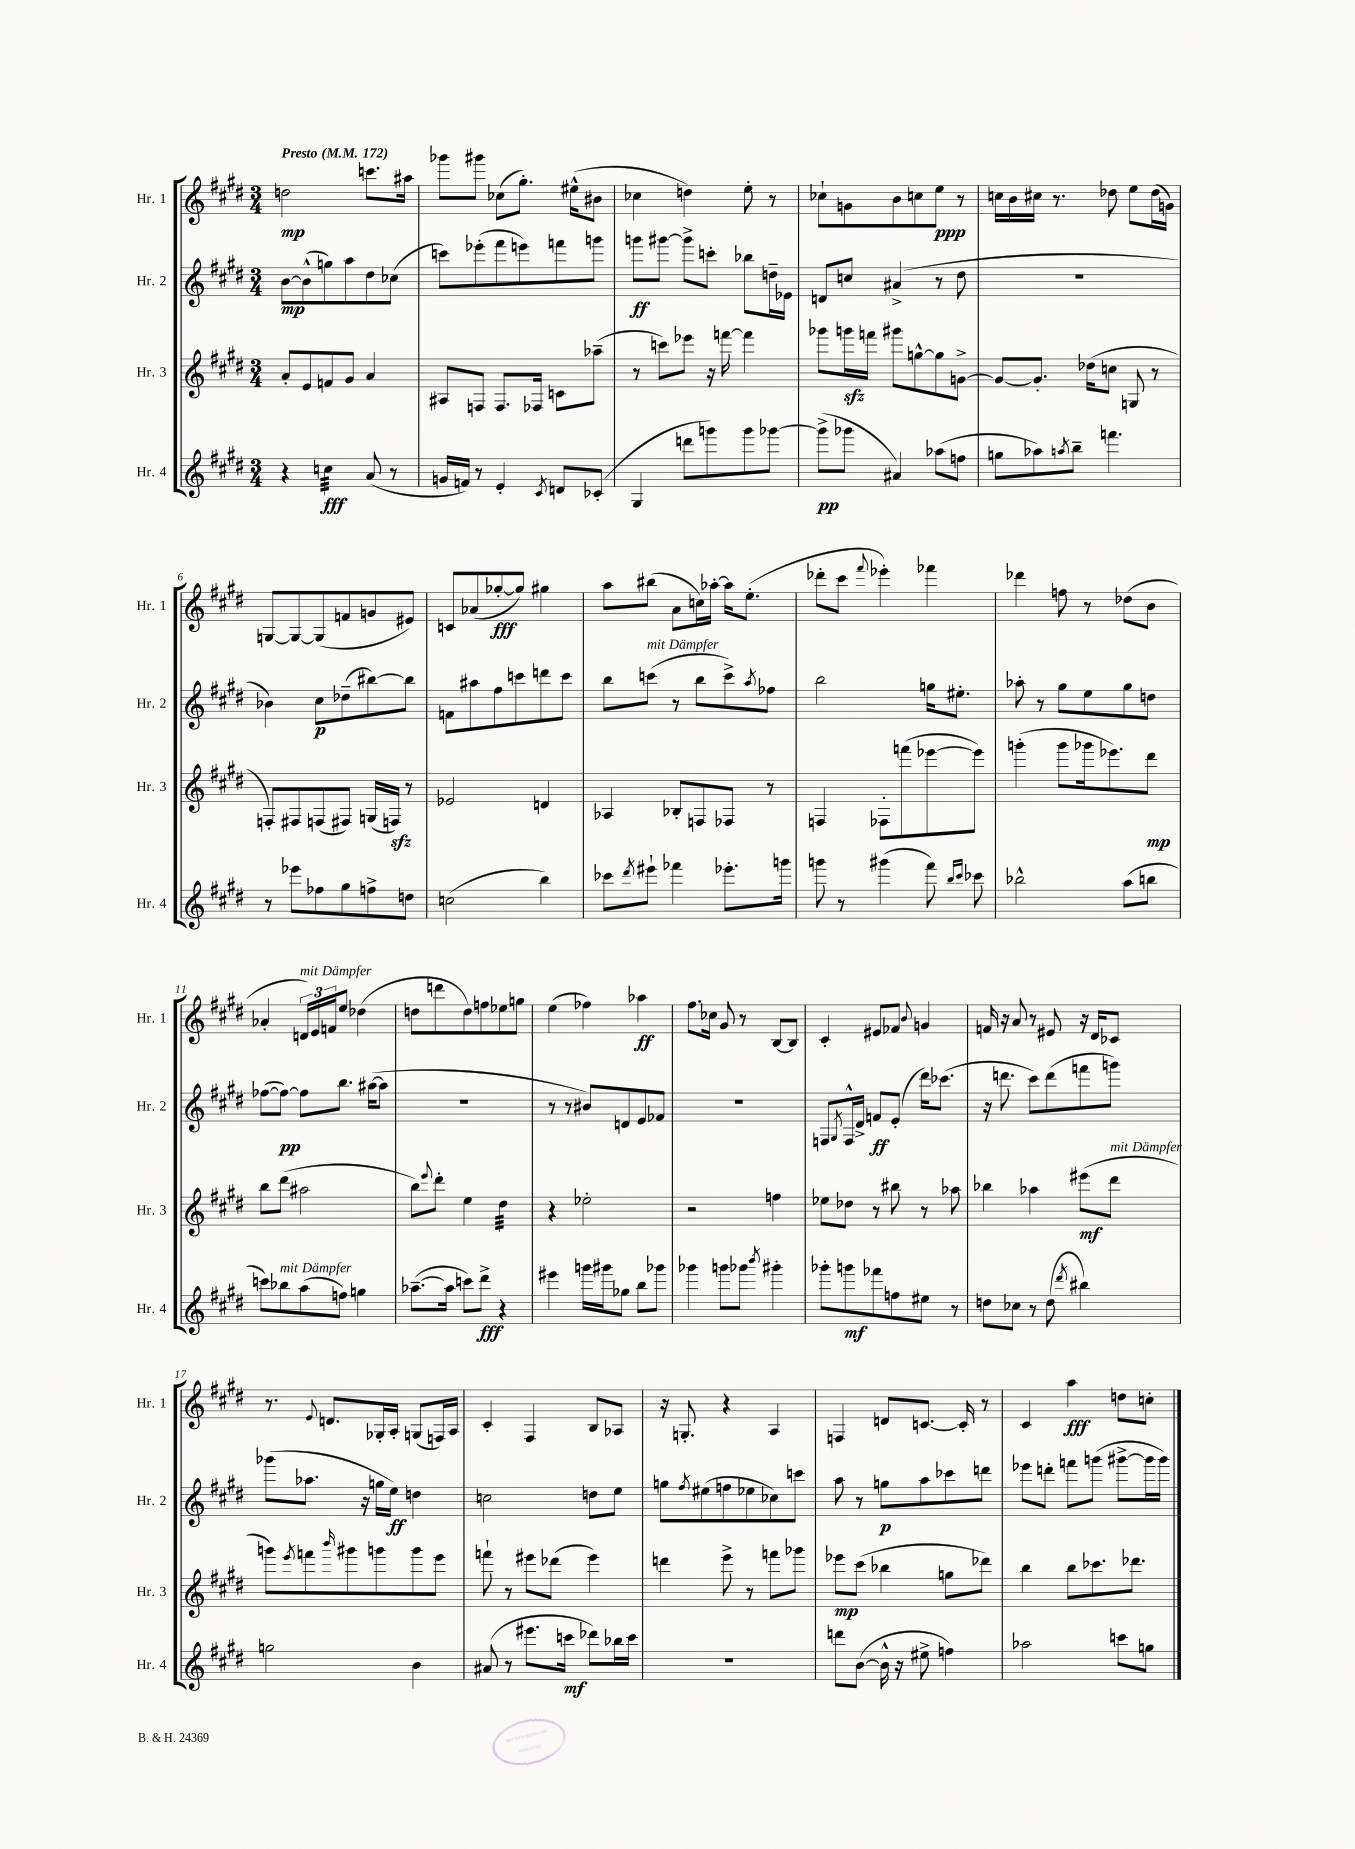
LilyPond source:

<<
\new StaffGroup <<
\new Staff = "s0" \with { instrumentName = "Hr. 1" shortInstrumentName = "Hr. 1" } {
    \clef treble \key e \major \numericTimeSignature \time 3/4 \tempo "Presto" 4 = 172
    d''2\mp c'''8. ais''16 |
    ges'''8 gis'''8 ces''8( gis''8.-.) eis''16-^( bis'8 |
    ces''4 d''4) e''8-. r8 |
    ces''8-! g'8 b'8 c''8 e''8\ppp r8 |
    c''16 b'16 cis''16 r8. des''8 e''8 des''16( g'16) |
    g8~ g8~ g8( f'8 g'8 eis'8) |
    c'8 aes'8( ges''8~-.\fff ges''8) gis''4 |
    a''8 bis''8( a'8 c''16) aes''16~-. aes''16 e''8.-.( |
    des'''8-. cis'''8 \appoggiatura { fis'''8 } ees'''4-.) fes'''4 |
    des'''4 f''8 r8 des''8( b'8 |
    aes'4-. \tuplet 3/2 { d'16^\markup { \italic "mit Dämpfer" }) e'16 f'16 } e''8 des''4( |
    d''8 d'''8 d''8) f''8 ees''8 g''8 |
    e''4( fes''4) aes''4\ff |
    fis''8. ces''16 gis'8 r8 b8~ b8 |
    cis'4-. eis'8 fes'8 \appoggiatura { b'8 } g'4 |
    f'16 r16 a'8 r8 eis'8 r16 dis'16 ces'8 |
    r8. \appoggiatura { e'8 } d'8. ges16-. a16-. g8( f16) a16 |
    cis'4-. fis4 b8 aes8 |
    r16 g8.-. r4 a4 |
    f4 d'8 c'8.~ c'16-. r8 |
    cis'4 a''4\fff d''8 c''8-. \bar "|." |
}
\new Staff = "s1" \with { instrumentName = "Hr. 2" shortInstrumentName = "Hr. 2" } {
    \clef treble \key e \major \numericTimeSignature \time 3/4
    b'8~\mp b'8-^( g''8) a''8 dis''8 ces''8( |
    c'''8) ees'''8-.( fis'''8 e'''8) f'''8 g'''8 |
    g'''8\ff gis'''8~ gis'''8-> c'''8-. bes''8 d''16-- ees'16 |
    d'8 c''8 ais'4->( r8 dis''8 |
    R2. |
    bes'4) cis''8\p des''8--( bis''8~) bis''8 |
    f'8 ais''8 fis''8 c'''8 d'''8 c'''8 |
    b''8 c'''8^\markup { \italic "mit Dämpfer" }( r8 b''8 c'''8->) \acciaccatura { a''8 } fes''8 |
    b''2 g''16 eis''8.-. |
    aes''8-. r8 gis''8 e''8 gis''8 d''8 |
    fes''8~( fes''8~\pp) fes''8 b''8. ais''16~( ais''8 |
    R2. |
    r8 r8 bis'8) d'8 e'8 fes'8 |
    R2. |
    f8 \acciaccatura { gis8 } f16-^ dis'16-> f'8\ff e'8-.( dis'''16) ces'''8.( |
    r16 d'''8. cis'''8) d'''8( f'''8 g'''8) |
    ges'''8( aes''8. r16 g''16 e''16\ff) d''4 |
    c''2 d''8 e''8 |
    g''8 \acciaccatura { fis''8 } eis''8( f''8 ees''8 ces''8) c'''8 |
    a''8 r8 g''8\p a''8 ces'''8 d'''8 |
    ees'''8 d'''8-. f'''8 g'''8( gis'''8~-> gis'''16 gis'''16) \bar "|." |
}
\new Staff = "s2" \with { instrumentName = "Hr. 3" shortInstrumentName = "Hr. 3" } {
    \clef treble \key e \major \numericTimeSignature \time 3/4
    a'8-. e'8 f'8 gis'8 a'4 |
    ais8 f8 f8. fes16 c'8 aes''8--( |
    r8 c'''8) ees'''8 r16 f'''16~ f'''4 |
    ges'''8 g'''16\sfz f'''16 gis'''8 g''8~-^ g''8 g'8~-> |
    g'8~ g'8.-. des''16( c''8 g8 r8 |
    f8-.) fis8 f8( fis8) g16( f16\sfz) r8 |
    ees'2 d'4 |
    aes4 bes8-. f8 fes8 r8 |
    f4 fes8-. f'''8( ees'''8~ ees'''8) |
    g'''4-.( g'''8 ges'''16 ees'''8.) dis'''8\mp |
    b''8 dis'''8( ais''2 |
    b''8) \appoggiatura { e'''8 } dis'''8-. e''4 dis''4:32 |
    r4 ees''2-. |
    r2 f''4 |
    ees''8 des''8 r8 bis''8 r8 aes''8 |
    bes''4 aes''4 eis'''8\mf( dis'''8^\markup { \italic "mit Dämpfer" } |
    g'''8) \acciaccatura { e'''8 } f'''8 \grace { b'''16 } gis'''8 g'''8 g'''8 e'''8 |
    f'''8-! r8 eis'''8 des'''8( eis'''4) |
    d'''4 e'''8-> r8 f'''8 ges'''8 |
    ees'''8\mp cis'''8( bes''4 g''8 des'''8) |
    b''4 b''8 ces'''8. des'''8. \bar "|." |
}
\new Staff = "s3" \with { instrumentName = "Hr. 4" shortInstrumentName = "Hr. 4" } {
    \clef treble \key e \major \numericTimeSignature \time 3/4
    r4 c''4:32\fff a'8( r8 |
    g'16 f'16) r8 e'4-. \acciaccatura { cis'8 } d'8 ces'8-.( |
    gis4 d'''8 g'''8) g'''8 ges'''8~ |
    ges'''8->\pp( ges'''8 ais'4) aes''8( f''8 |
    g''8 aes''8) \acciaccatura { a''8 } b''8-- f'''4. |
    r8 ees'''8 fes''8 gis''8 f''8-> d''8 |
    c''2( b''4) |
    ces'''8 \acciaccatura { dis'''8 } eis'''8-! fes'''4 ees'''8.-. g'''16 |
    g'''8 r8 gis'''4( fis'''8) \grace { b''16 cis'''16 } ces'''8 |
    bes''2-^ a''8( b''8 |
    c'''8) bes''8^\markup { \italic "mit Dämpfer" } a''8( f''8) g''4 |
    aes''8.~--( aes''16 c'''8) dis'''8->\fff r4 |
    eis'''4 g'''16 gis'''16 ges''8 b''8 ges'''8 |
    ges'''4 g'''8 ges'''8 \acciaccatura { b'''8 } gis'''4-. |
    ges'''8-. g'''8\mf fes'''8 f''8 eis''8 r8 |
    d''8 ces''8 r8 d''8( \acciaccatura { dis'''8 } bis''4) |
    g''2 b'4 |
    ais'8( r8 eis'''8. c'''16\mf des'''8) bes''16 c'''16 |
    R2. |
    d'''8 b'8~( b'16-^ r16 eis''8-> f''4) |
    aes''2 c'''8 g''8 \bar "|." |
}
>>
>>
